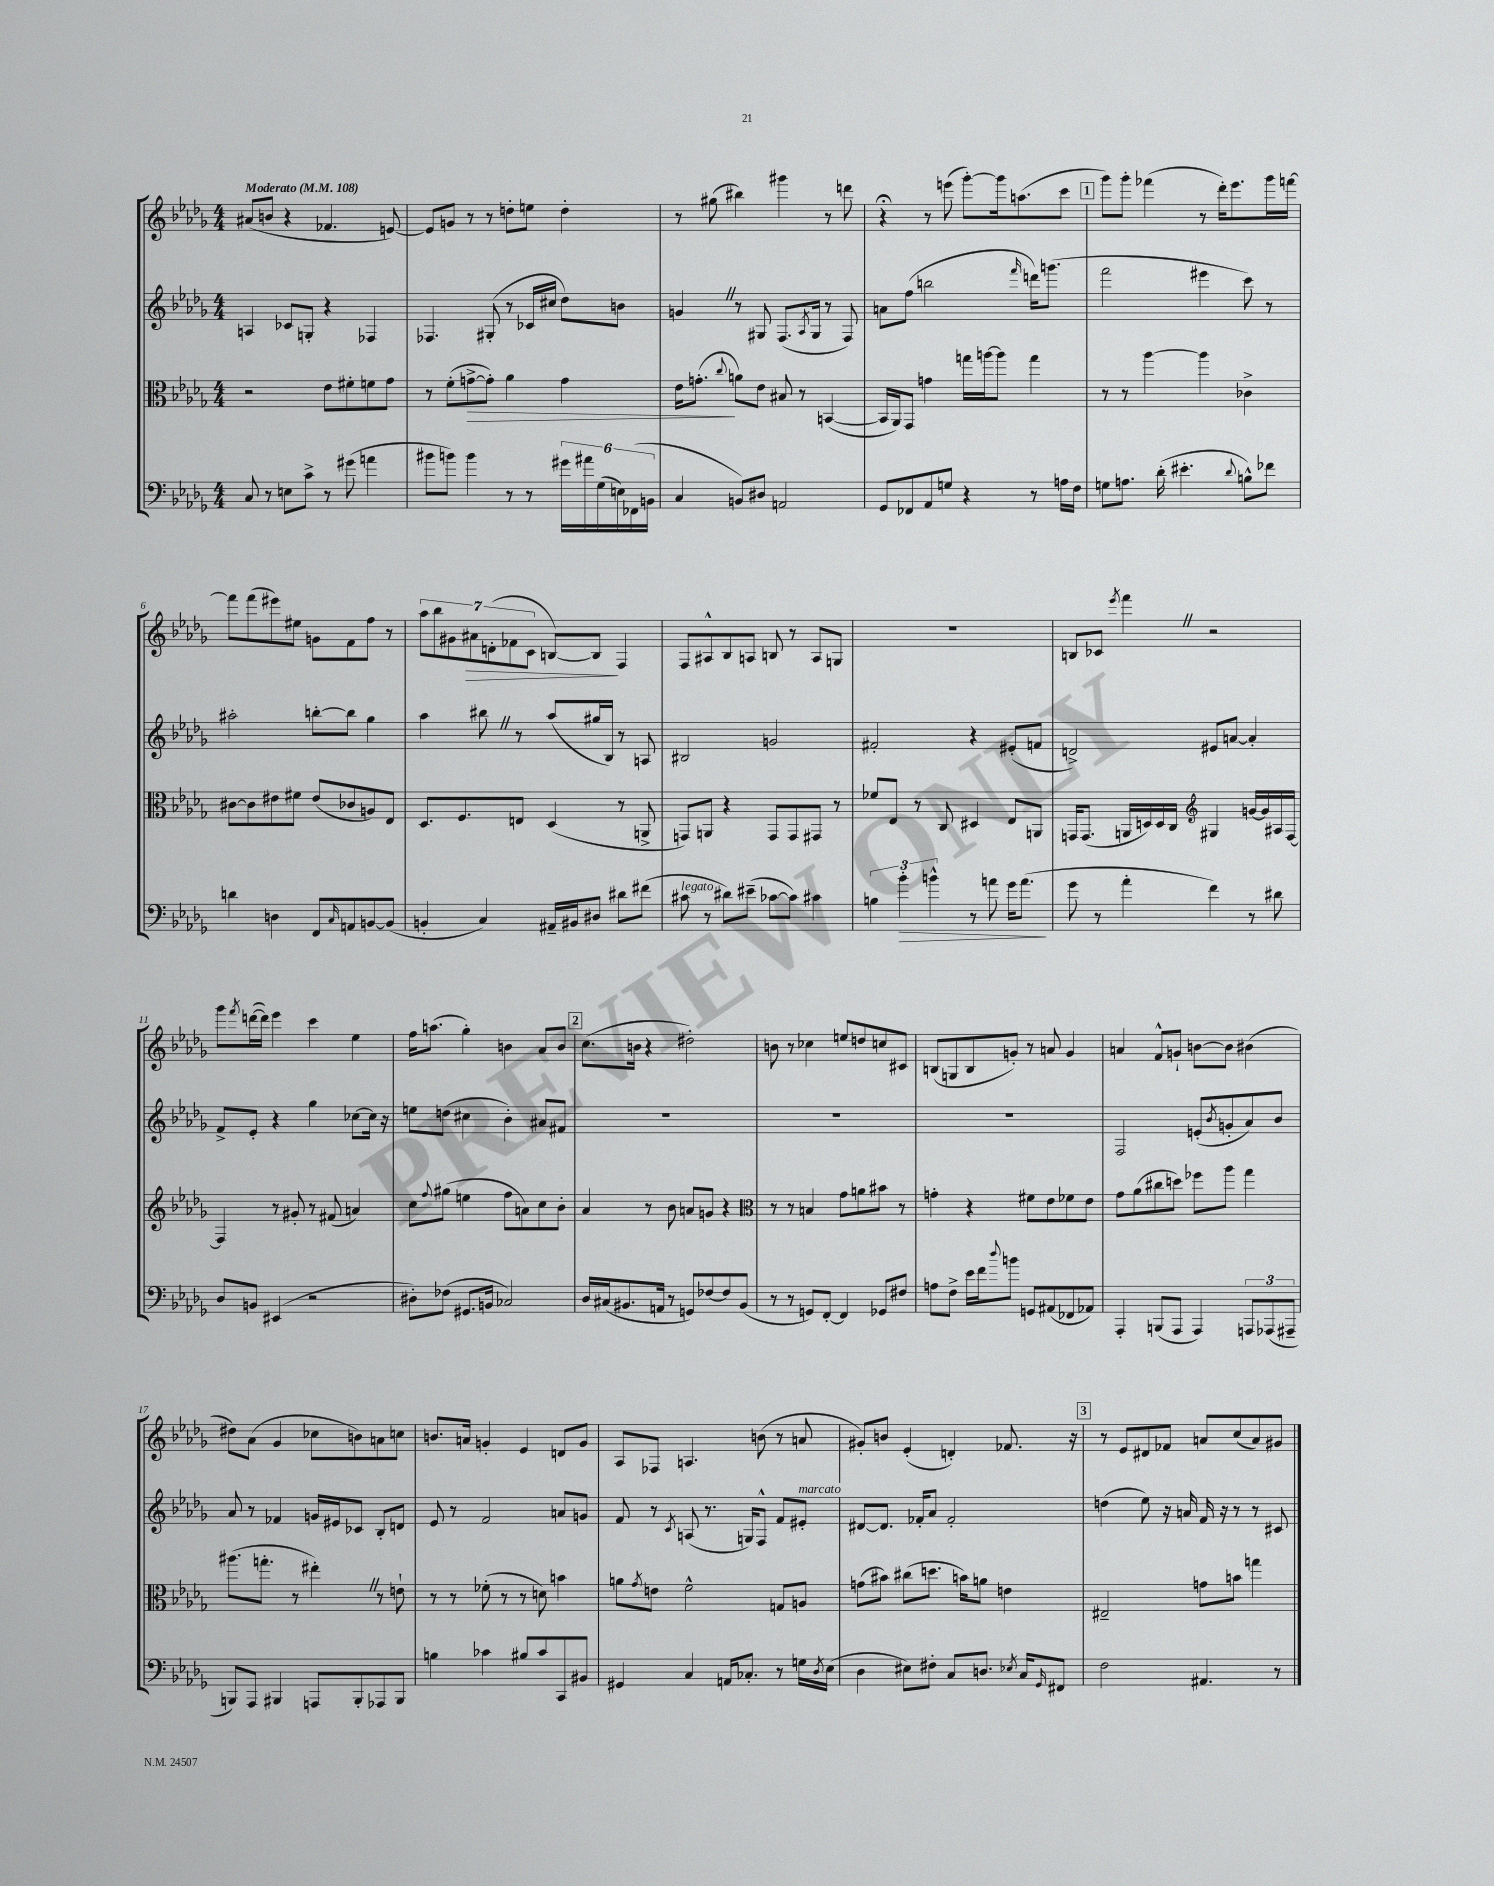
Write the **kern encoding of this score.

**kern	**dynam	**kern	**dynam	**kern	**kern	**dynam
*part4	*part4	*part3	*part3	*part2	*part1	*part1
*staff4	*staff4	*staff3	*staff3	*staff2	*staff1	*staff1
*clefF4	*	*clefC3	*	*clefG2	*clefG2	*
*k[b-e-a-d-g-]	*	*k[b-e-a-d-g-]	*	*k[b-e-a-d-g-]	*k[b-e-a-d-g-]	*
*M4/4	*	*M4/4	*	*M4/4	*M4/4	*
*MM108	*	*MM108	*	*MM108	*MM108	*
=1	=1	=1	=1	=1	=1	=1
!	!	!	!	!	!LO:TX:a:B:t=Moderato	!
8C/	.	2r	.	4An/	(8a#X/L	.
8r	.	.	.	.	8bn/J	.
8En\L	.	.	.	8c-X/L	4r	.
8c^\J	.	.	.	8Gn'/J	.	.
8r	.	8e-\L	.	4r	4.f-X/	.
(8g#X\	.	8f#X'\	.	.	.	.
4an\	.	8fn\	.	4F-X/	.	.
.	.	8g-\J	.	.	[8en/)	.
=2	=2	=2	=2	=2	=2	=2
8b#X\L	.	8r	.	4.F-X/	8e/L]	.
8bn\J)	.	(8f'\L	.	.	8gn/J	.
!	!	!	!LO:HP:b	!	!	!
4b\	.	[8gn^\	>	.	8r	.
.	.	8g'\J])	.	(8G#X'/	8r	.
8r	.	4a-\	.	8r	8ddn'\L	.
8r	.	.	.	16c-X/LL	8een\J	.
.	.	.	.	16cc#X/JJ	.	.
24g#X\LL	.	4g\	.	8dd-\L)	4dd'\	.
24a#X\	.	.	.	.	.	.
(24G-\	.	.	.	.	.	.
24En\)	.	.	.	8bn\J	.	.
(24FF-X\	.	.	.	.	.	.
24BBn\JJ	.	.	.	.	.	.
=3	=3	=3	=3	=3	=3	=3
4C/	.	16e-\KL	.	4gnZ/	8r	.
.	.	(8.gn'\J	.	.	.	.
.	.	.	.	.	(8gg#X\	.
.	.	8qqcc/	.	.	.	.
8BBn/L)	.	8an\L)	]	8r	4bb#X\)	.
8D#X/J	.	8e-\J	.	8G#X/	.	.
2AAn/	.	8B#X/	.	(8.F/L	4ggg#X\	.
.	.	8r	.	.	.	.
.	.	.	.	8qA-/	.	.
.	.	.	.	16G#/Jk	.	.
.	.	([4BBn/	.	8r	8r	.
.	.	.	.	8F/)	8dddn\	.
=4	=4	=4	=4	=4	=4	=4
8GG-/L	.	16BB/LL]	.	8an\L	4r;<	.
.	.	16AA-/J)	.	.	.	.
8FF-X/	.	8GG-/J	.	(8ff\J	.	.
8AA-/	.	4gn\	.	2bbn\	8r	.
8Gn/J	.	.	.	.	(8eeen\	.
4r	.	16ggn\LL	.	.	[8ggg-'\L)	.
.	.	[16aan\J	.	.	.	.
.	.	8aa\J]	.	.	16ggg-\k]	.
.	.	.	.	.	(8.aan\	.
.	.	.	.	16qqfff/	.	.
8r	.	4gg\	.	16dddn\KL)	.	.
.	.	.	.	(8.gggn\J	.	.
16An\LL	.	.	.	.	8ccc\J	.
16F\JJ	.	.	.	.	.	.
!!LO:REH:place=s1:t=1
=5	=5	=5	=5	=5	=5	=5
8Gn\L	.	8r	.	2fff\	8ggg-\L)	.
8.An\J	.	8r	.	.	8ggg-'\J	.
.	.	[4aa-\	.	.	(4fff-X\	.
(16d-'\	.	.	.	.	.	.
4.e#X'\	.	.	.	.	.	.
.	.	4aa-\]	.	4eee#X\	8r	.
.	.	.	.	.	16ddd-'\KL)	.
.	.	.	.	.	8.eee-\	.
8qqd-/	.	.	.	.	.	.
8Bn^^\L)	.	4c-X^\	.	8ccc\)	.	.
8f-X\J	.	.	.	8r	16ggg-\L	.
.	.	.	.	.	[16fffn\JJ	.
!!LO:LB:g=z
=6	=6	=6	=6	=6	=6	=6
4dn\	.	[8c#X\L	.	2aa#X'\	8fff\L]	.
.	.	8c#\]	.	.	(8fff\	.
4Dn\	.	8e#X\	.	.	8eee#X\)	.
.	.	8f#X\J	.	.	8ee#X\J	.
8FF/L	.	(8e#/L	.	[8bbn'\L	8gn\L	.
16qqC/	.	.	.	.	.	.
8AAn/	.	8c-X/	.	8bb\J]	8f\	.
[8BBn/	.	8An/)	.	4gg-\	8ff\J	.
(8BB/J]	.	8E-/J	.	.	8r	.
=7	=7	=7	=7	=7	=7	=7
4BBn'/	.	8.D-/L	.	4aa-\	14aa-\L	.
.	.	.	.	.	14bb-\	.
.	.	.	.	.	14g#X\	.
.	.	8.F/	.	.	.	.
!	!	!	!	!	!	!LO:HP:b
.	.	.	.	.	14a#X\	>
4C/)	.	.	.	8bb#XZ\	.	.
.	.	.	.	.	(14dn'\	.
.	.	.	.	.	14f-X\	.
.	.	8En/J	.	8r	.	.
.	.	.	.	.	14c\J	.
16AA#X~/LL	.	(4D-/	.	(8aa-/L	[8Bn/L)	.
16BB#X/J	.	.	.	.	.	.
8D#X/J	.	.	.	16gg#X/L	8B/J]	.
.	.	.	.	16B-/JJ)	.	.
8d#X\L	.	8r	.	8r	4F/	]
(8f#X\J	.	8AAn^/	.	8An/	.	.
=8	=8	=8	=8	=8	=8	=8
!LO:TX:a:i:t=legato	!	!	!	!	!	!
8c#X\	.	8GGn/L)	.	2B#X/	8F/L	.
8r	.	8AAn/J	.	.	8A#X^^/	.
8d#X\L)	.	4r	.	.	8B-/	.
(8e#X~\J	.	.	.	.	8An/J	.
[8c-X\L	.	8GG/L	.	2gn/	8Bn/	.
8c-\J])	.	8GG/	.	.	8r	.
4c#X\	.	8GG#X/J	.	.	8A/L	.
.	.	8r	.	.	8Gn/J	.
=9	=9	=9	=9	=9	=9	=9
6Bn\	.	8f-X/L	.	2f#X'/	1r	.
.	.	8E-/J	.	.	.	.
!	!LO:HP:b	!	!	!	!	!
6b-'\	>	.	.	.	.	.
.	.	8r	.	.	.	.
6bn^^\	.	.	.	.	.	.
.	.	8C/	.	.	.	.
8r	.	4D#X/	.	4r	.	.
8an\	.	.	.	.	.	.
16g-\KL	.	8E-/L	.	(8e#X'/L	.	.
(8.a\J	.	.	.	.	.	.
.	.	8AAn/J	.	8fn/J	.	.
.	]	.	.	.	.	.
=10	=10	=10	=10	=10	=10	=10
8g-\	.	16GGn/KL	.	2dn^/)	8Bn/L	.
.	.	(8.GG/J	.	.	.	.
8r	.	.	.	.	8c-X/J	.
.	.	.	.	.	8qeee-/	.
4a-'\	.	16AAn/LL	.	.	4fffZ\	.
.	.	16Dn/)	.	.	.	.
.	.	16D/	.	.	.	.
.	.	16C/JJ	.	.	.	.
*	*	*clefG2	*	*	*	*
4f\)	.	4G#X/	.	8e#X/L	2r	.
.	.	.	.	[8an/J	.	.
8r	.	[16gn/LL	.	4a'/]	.	.
.	.	16g/]	.	.	.	.
8d#X\	.	16A#X/	.	.	.	.
.	.	[16F/JJ	.	.	.	.
!!LO:LB:g=z
=11	=11	=11	=11	=11	=11	=11
8D-/L	.	4F/]	.	8f^/L	8ggg-\L	.
.	.	.	.	.	8qfff/	.
8BBn/J	.	.	.	8e-'/J	([16dddn\L	.
.	.	.	.	.	16ddd\JJ])	.
(4EE#X/	.	8r	.	4r	4eee-\	.
.	.	8g#X'/	.	.	.	.
2r	.	8r	.	4gg-\	4ccc\	.
.	.	(8f#X/	.	.	.	.
.	.	4an/)	.	[8cc-X\L	4ee-\	.
.	.	.	.	16cc-\Jk]	.	.
.	.	.	.	16r	.	.
=12	=12	=12	=12	=12	=12	=12
8D#X'\L)	.	8cc\L	.	8een\L	16ff\KL	.
.	.	.	.	.	(8.aan\J	.
.	.	8qqff/	.	.	.	.
(8F-X\J	.	(8gg#X\J	.	(8ddn\J	.	.
8.GG#X/L	.	4een\	.	4cc#X\	4gg-'\)	.
16BBn/Jk	.	.	.	.	.	.
2C-X/)	.	8ff\L	.	4b-'\)	4bn\	.
.	.	8an\)	.	.	.	.
.	.	8cc\	.	8a#X/L	8a-/L	.
.	.	8b-'\J	.	8f#X/J	8b/J	.
!!LO:REH:place=s1:t=2
=13	=13	=13	=13	=13	=13	=13
16D-/LL	.	4a-/	.	1r	(8.cc\L	.
(16C#X/J	.	.	.	.	.	.
8.BB#X/	.	.	.	.	.	.
.	.	.	.	.	16bn\Jk	.
.	.	8r	.	.	4r	.
16AAn/Jk	.	.	.	.	.	.
8r	.	8b-\	.	.	.	.
8GGn/L)	.	8an/L	.	.	2dd#X'\)	.
[8F-X/	.	8gn/J	.	.	.	.
8F-/]	.	4r	.	.	.	.
(8BB#/J	.	.	.	.	.	.
=14	=14	=14	=14	=14	=14	=14
*	*	*clefC3	*	*	*	*
8r	.	8r	.	1r	8bn\	.
8r	.	8r	.	.	8r	.
8GGn/L)	.	4Bn/	.	.	4cc-X\	.
[8FF'/J	.	.	.	.	.	.
4FF/]	.	8g-\L	.	.	8een/L	.
.	.	8an\	.	.	8ddn/	.
8GG-X/L	.	8b#X\J	.	.	8ccn/	.
8F#X/J	.	8r	.	.	8c#X/J	.
=15	=15	=15	=15	=15	=15	=15
8An\L	.	4gn'\	.	1r	(8Bn/L	.
8F^\J	.	.	.	.	8Gn/	.
16e-\LL	.	4r	.	.	8B/	.
16f\J	.	.	.	.	.	.
8qqdd-/	.	.	.	.	.	.
8bn\J	.	.	.	.	8gn'/J)	.
8GGn/L	.	8f#X\L	.	.	8r	.
(8AA#X/	.	8e-\	.	.	8an/	.
8FF-X/	.	8f-X\	.	.	4g/	.
8AA-X/J)	.	8e-\J	.	.	.	.
=16	=16	=16	=16	=16	=16	=16
4AAA-'/	.	8g-\L	.	2F/	4an/	.
.	.	(8a-\	.	.	.	.
(8BBBn/L	.	8cc#X\	.	.	8f^^/L	.
8AAA-/J	.	8ddn\J)	.	.	8gn`/J	.
4AAA-/)	.	8ff-X\L	.	(8en'/L	[8bn\L	.
.	.	.	.	8qb-/	.	.
.	.	8aa-\J	.	8gn'/	8b\J]	.
12AAAn/L	.	4gg-\	.	8a-/)	(4b#X\	.
(12AAA-X/	.	.	.	.	.	.
.	.	.	.	8b-/J	.	.
12AAA#X~/J	.	.	.	.	.	.
!!LO:LB:g=z
=17	=17	=17	=17	=17	=17	=17
8BBBn/L)	.	(8.aa#X\L	.	8a-/	8dd#X\L)	.
8AAA-/J	.	.	.	8r	(8a-\J	.
.	.	8.ggn'\J	.	.	.	.
4BBB#X/	.	.	.	4f-X/	4g-/	.
.	.	8r	.	.	.	.
8AAAn/L	.	4ee#X'Z\)	.	16gn/LL	8cc-X\L	.
.	.	.	.	16e#X/J	.	.
8BBB#'/	.	.	.	8c-X/J	8bn\)	.
8AAA-X/	.	8r	.	8B-'/L	8an\	.
8BBB#/J	.	8en`\	.	8dn/J	8ccn\J	.
=18	=18	=18	=18	=18	=18	=18
4Bn\	.	8r	.	8e-/	8.bn/L	.
.	.	8r	.	8r	.	.
.	.	.	.	.	16an/Jk	.
4c-X\	.	(8f-X'\	.	2f/	4gn'/	.
.	.	8r	.	.	.	.
8B#X/L	.	8r	.	.	4e-/	.
8c-/	.	8dn\)	.	.	.	.
8CC/	.	4bn\	.	8an/L	8dn/L	.
8BB#X/J	.	.	.	8gn/J	8g/J	.
=19	=19	=19	=19	=19	=19	=19
4GG#X/	.	8an\L	.	8f/	8A-/L	.
.	.	8qg-/	.	.	.	.
.	.	8en\J	.	8r	8F-X/J	.
.	.	.	.	8qc/	.	.
4C/	.	2f^^\	.	(8An/	4.An/	.
.	.	.	.	8.r	.	.
16AAn/KL	.	.	.	.	.	.
8.C-X'/J	.	.	.	16Gn/KL)	.	.
.	.	.	.	8F^^/J	(8bn\	.
8r	.	8Gn/L	.	8f/L	8r	.
!	!	!	!	!LO:TX:a:i:t=marcato	!	!
16Gn\LL	.	8An/J	.	8e#X'/J	8an/	.
8qD-/	.	.	.	.	.	.
(16E-\JJ	.	.	.	.	.	.
=20	=20	=20	=20	=20	=20	=20
4D-\	.	(8gn\L	.	[8d#X/L	8g#X'/L)	.
.	.	8b#X\J)	.	8.d#/J]	8bn/J	.
8E#X\L)	.	(8cc#X\L	.	.	(4e-'/	.
.	.	.	.	16f-X'/KL	.	.
8F#X'\J	.	8.ddn\J	.	8a-/J	.	.
8C/L	.	.	.	2f-'/	4dn'/)	.
.	.	16bn\KL)	.	.	.	.
8.Dn/J	.	8an\J	.	.	.	.
.	.	4en\	.	.	8.f-X/	.
8qE-X/	.	.	.	.	.	.
16C/KL	.	.	.	.	.	.
16qqGG-/	.	.	.	.	.	.
8FF#X/J	.	.	.	.	.	.
.	.	.	.	.	16r	.
!!LO:REH:place=s1:t=3
=21	=21	=21	=21	=21	=21	=21
2F\	.	2E#X~/	.	(4ddn\	8r	.
.	.	.	.	.	8e-/L	.
.	.	.	.	8ee-\)	8d#X/	.
.	.	.	.	16r	8f-X/J	.
.	.	.	.	16an/	.	.
4.AA#X/	.	8gn\L	.	16f/	8an/L	.
.	.	.	.	16r	.	.
.	.	8bn\J	.	8r	(8cc/	.
.	.	4ggn\	.	8r	8a/)	.
8r	.	.	.	8c#X/	8g#X/J	.
==	==	==	==	==	==	==
*-	*-	*-	*-	*-	*-	*-
